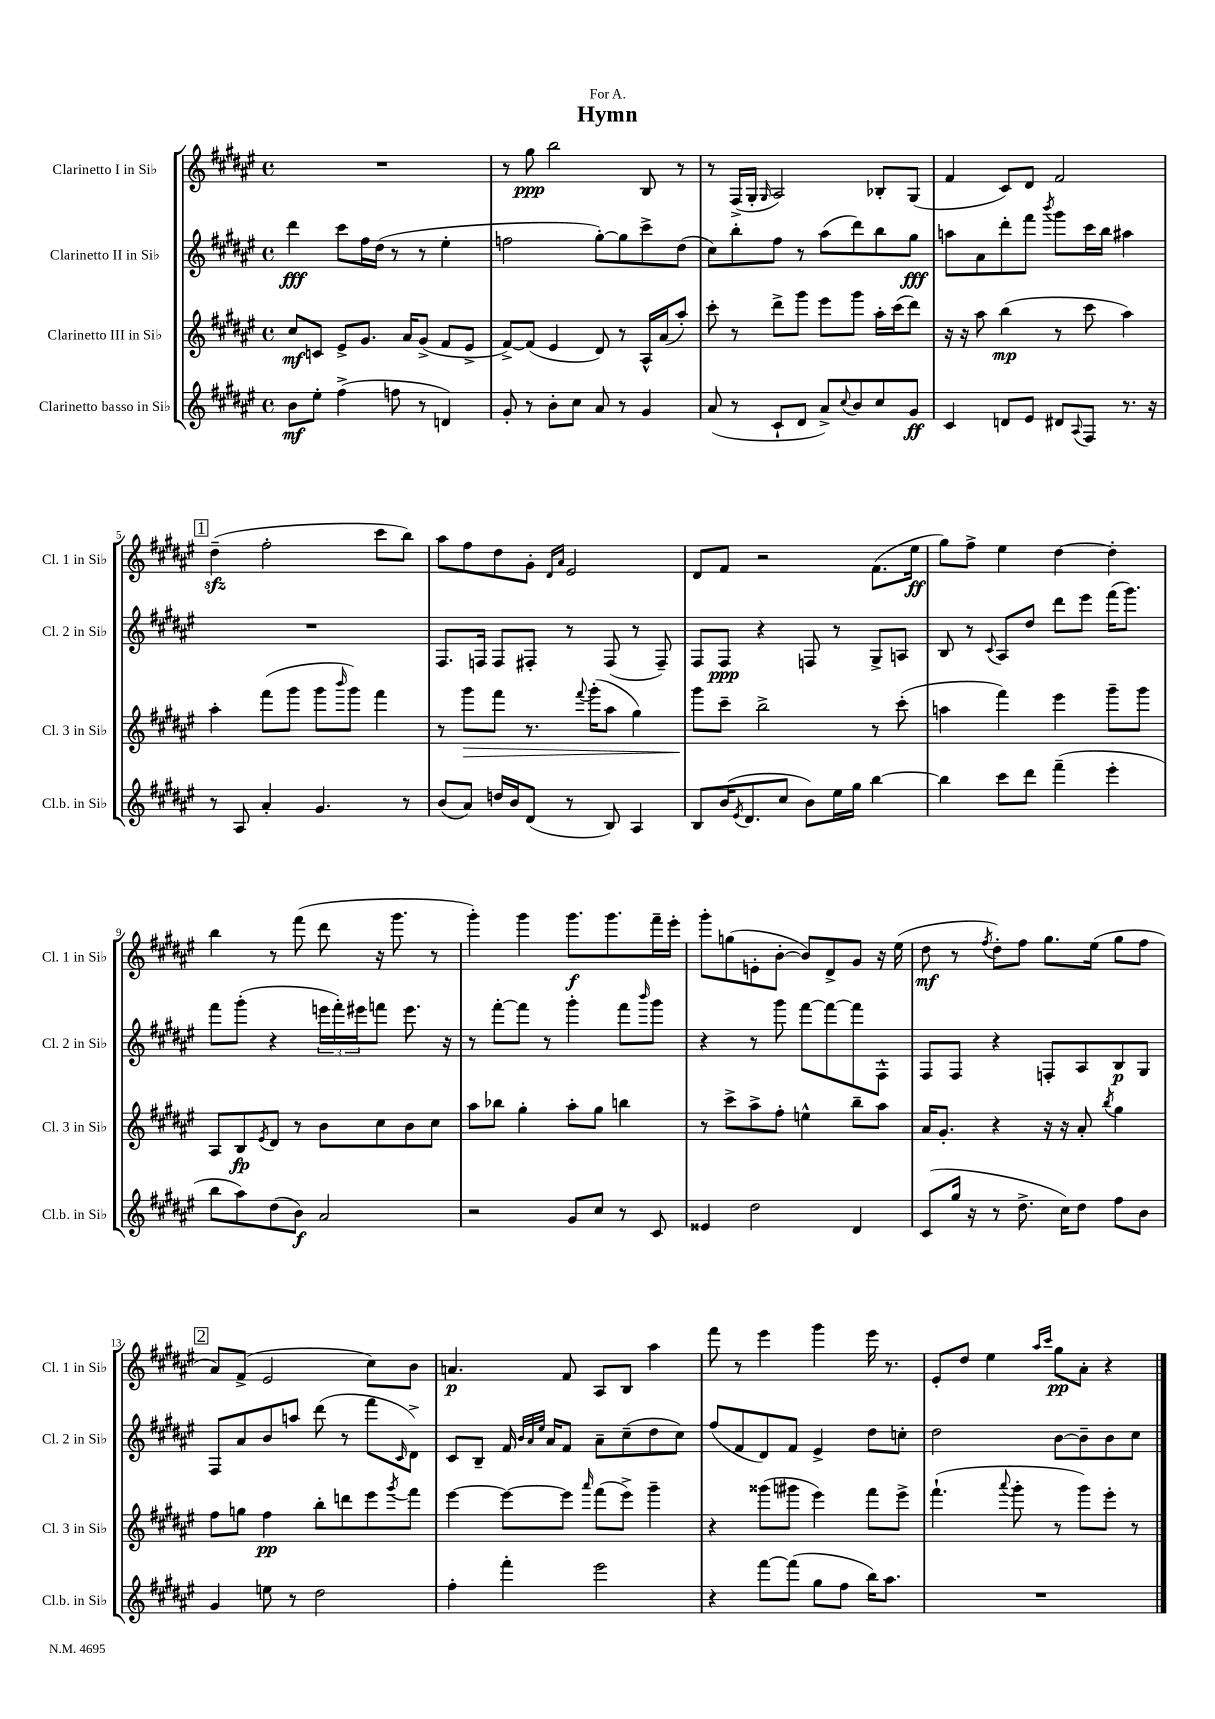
\header { title = "Hymn" dedication = "For A." }
<<
\new StaffGroup <<
\new Staff = "s0" \with { instrumentName = "Clarinetto I in Sib" shortInstrumentName = "Cl. 1 in Sib" } {
    \clef treble \key fis \major \defaultTimeSignature \time 4/4
    R1 |
    r8 gis''8\ppp b''2 b8 r8 |
    r8 fis16->( gis16-. \grace { gis16 } ais2) bes8-. gis8( |
    fis'4 cis'8) dis'8 fis'2 |
    \mark \markup { \box "1" } dis''4--\sfz( fis''2-. cis'''8 b''8) |
    ais''8 fis''8 dis''8 gis'8-. \grace { dis'16 ais'16 } eis'2 |
    dis'8 fis'8 r2 fis'8.( eis''16\ff |
    gis''8) fis''8-> eis''4 dis''4~ dis''4-. |
    b''4 r8 fis'''8( dis'''8 r16 gis'''8. r8 |
    gis'''4-.) gis'''4 gis'''8.\f gis'''8. fis'''16-- eis'''16-. |
    gis'''8-. g''8( e'8-. b'8~-. b'8) dis'8-> gis'8 r16 eis''16( |
    dis''8\mf r8 \acciaccatura { fis''8 } dis''8-.) fis''8 gis''8. eis''16( gis''8 fis''8 |
    \mark \markup { \box "2" } ais'8) fis'8->( eis'2 cis''8) b'8 |
    a'4.\p fis'8 ais8 b8 ais''4 |
    fis'''8 r8 eis'''4 gis'''4 eis'''16 r8. |
    eis'8-. dis''8 eis''4 \grace { ais''16 cis'''16 } gis''8\pp ais'8-. r4 \bar "|." |
}
\new Staff = "s1" \with { instrumentName = "Clarinetto II in Sib" shortInstrumentName = "Cl. 2 in Sib" } {
    \clef treble \key fis \major \defaultTimeSignature \time 4/4
    dis'''4\fff cis'''8 fis''16 dis''16( r8 r8 eis''4-. |
    f''2 gis''8~-.) gis''8 cis'''8-> dis''8( |
    cis''8) b''8-. fis''8 r8 ais''8( dis'''8) b''8 gis''8\fff |
    a''8 ais'8 dis'''8-. fis'''8 \acciaccatura { b'''8 } gis'''8 cis'''16 b''16 ais''4 |
    \mark \markup { \box "1" } R1 |
    fis8. f16 f8 fis8-. r8 fis8( r8 fis8--) |
    fis8 fis8\ppp r4 f8 r8 gis8-> a8 |
    b8 r8 \appoggiatura { cis'8 } ais8 dis''8 dis'''8 eis'''8 fis'''16( gis'''8.) |
    fis'''8 gis'''8-.( r4 \tuplet 3/2 { e'''16 fis'''16-.) eis'''16 } f'''8 eis'''8. r16 |
    r8 fis'''8~-. fis'''8 r8 gis'''4-. fis'''8 \grace { b'''16 } gis'''8 |
    r4 r8 gis'''8 fis'''8~ fis'''8~ fis'''8 fis8-^ |
    fis8 fis8 r4 f8-. ais8 b8\p gis8 |
    \mark \markup { \box "2" } fis8 ais'8 b'8 a''8 dis'''8( r8 fis'''8 \grace { cis'16 } dis'8->) |
    cis'8 b8-- fis'16 \grace { b'32 ais'32 eis''32 } ais'16 fis'8 ais'8-- cis''8--( dis''8 cis''8) |
    fis''8( fis'8 dis'8) fis'8 eis'4-> dis''8 c''8-. |
    dis''2 b'8~ b'8-- b'8 cis''8 \bar "|." |
}
\new Staff = "s2" \with { instrumentName = "Clarinetto III in Sib" shortInstrumentName = "Cl. 3 in Sib" } {
    \clef treble \key fis \major \defaultTimeSignature \time 4/4
    cis''8\mf c'8 eis'8-> gis'8. ais'16 gis'8->( fis'8 eis'8-> |
    fis'8~->) fis'8( eis'4 dis'8) r8 ais16-^ ais'16( ais''8-.) |
    cis'''8-. r8 dis'''8-> gis'''8 eis'''8 gis'''8 ais''16-. cis'''16( dis'''8) |
    r16 r16 ais''8 b''4\mp( r8 cis'''8 ais''4) |
    \mark \markup { \box "1" } ais''4-. fis'''8( gis'''8 gis'''8 \grace { b'''16 } gis'''8) fis'''4 |
    r8 gis'''8\> fis'''8 r8. \appoggiatura { fis'''8 } gis'''16-.( ais''8 gis''4) |
    gis'''8\! cis'''8-- b''2-> r8 cis'''8-.( |
    a''4 fis'''4) eis'''4 gis'''8-- gis'''8 |
    ais8 b8\fp \acciaccatura { eis'8 } dis'8 r8 b'8 cis''8 b'8 cis''8 |
    ais''8 bes''8 gis''4-. ais''8-. gis''8 b''4 |
    r8 cis'''8-> ais''8-> fis''8-. e''4-^ b''8-- ais''8 |
    ais'16 gis'8.-. r4 r16 r16 ais'8-. \acciaccatura { b''8 } gis''4 |
    \mark \markup { \box "2" } fis''8 g''8 fis''4\pp b''8-. d'''8 eis'''8 \acciaccatura { gis'''8 } fis'''8 |
    eis'''4~ eis'''8~ eis'''8 \grace { ais'''16 } fis'''8( eis'''8->) gis'''4-- |
    r4 gisis'''8( gis'''8 eis'''4) fis'''8 eis'''8-> |
    fis'''4.-!( \appoggiatura { ais'''8 } gis'''8-. r8 gis'''8) eis'''8-. r8 \bar "|." |
}
\new Staff = "s3" \with { instrumentName = "Clarinetto basso in Sib" shortInstrumentName = "Cl.b. in Sib" } {
    \clef treble \key fis \major \defaultTimeSignature \time 4/4
    b'8\mf eis''8-. fis''4->( f''8 r8 d'4) |
    gis'8-. r8 b'8-. cis''8 ais'8 r8 gis'4 |
    ais'8( r8 cis'8-! dis'8 ais'8->) \appoggiatura { cis''8 } b'8 cis''8 gis'8\ff |
    cis'4 d'8 eis'8 dis'8 \appoggiatura { ais8 } fis8 r8. r16 |
    \mark \markup { \box "1" } r8 ais8 ais'4-. gis'4. r8 |
    b'8( ais'8) d''16 b'16 dis'8( r8 b8) ais4 |
    b8 b'16( \acciaccatura { eis'8 } dis'8. cis''8 b'8) eis''16 gis''16 b''4~ |
    b''4 cis'''8 dis'''8 fis'''4--( eis'''4-. |
    b''8 ais''8) dis''8( b'8\f) ais'2 |
    r2 gis'8 cis''8 r8 cis'8 |
    eisis'4 dis''2 dis'4 |
    cis'8( gis''16 r16 r8 dis''8.-> cis''16) dis''8 fis''8 b'8 |
    \mark \markup { \box "2" } gis'4 e''8 r8 dis''2 |
    fis''4-. fis'''4-. eis'''2 |
    r4 fis'''8~ fis'''8( gis''8 fis''8 b''16) ais''8. |
    R1 \bar "|." |
}
>>
>>
